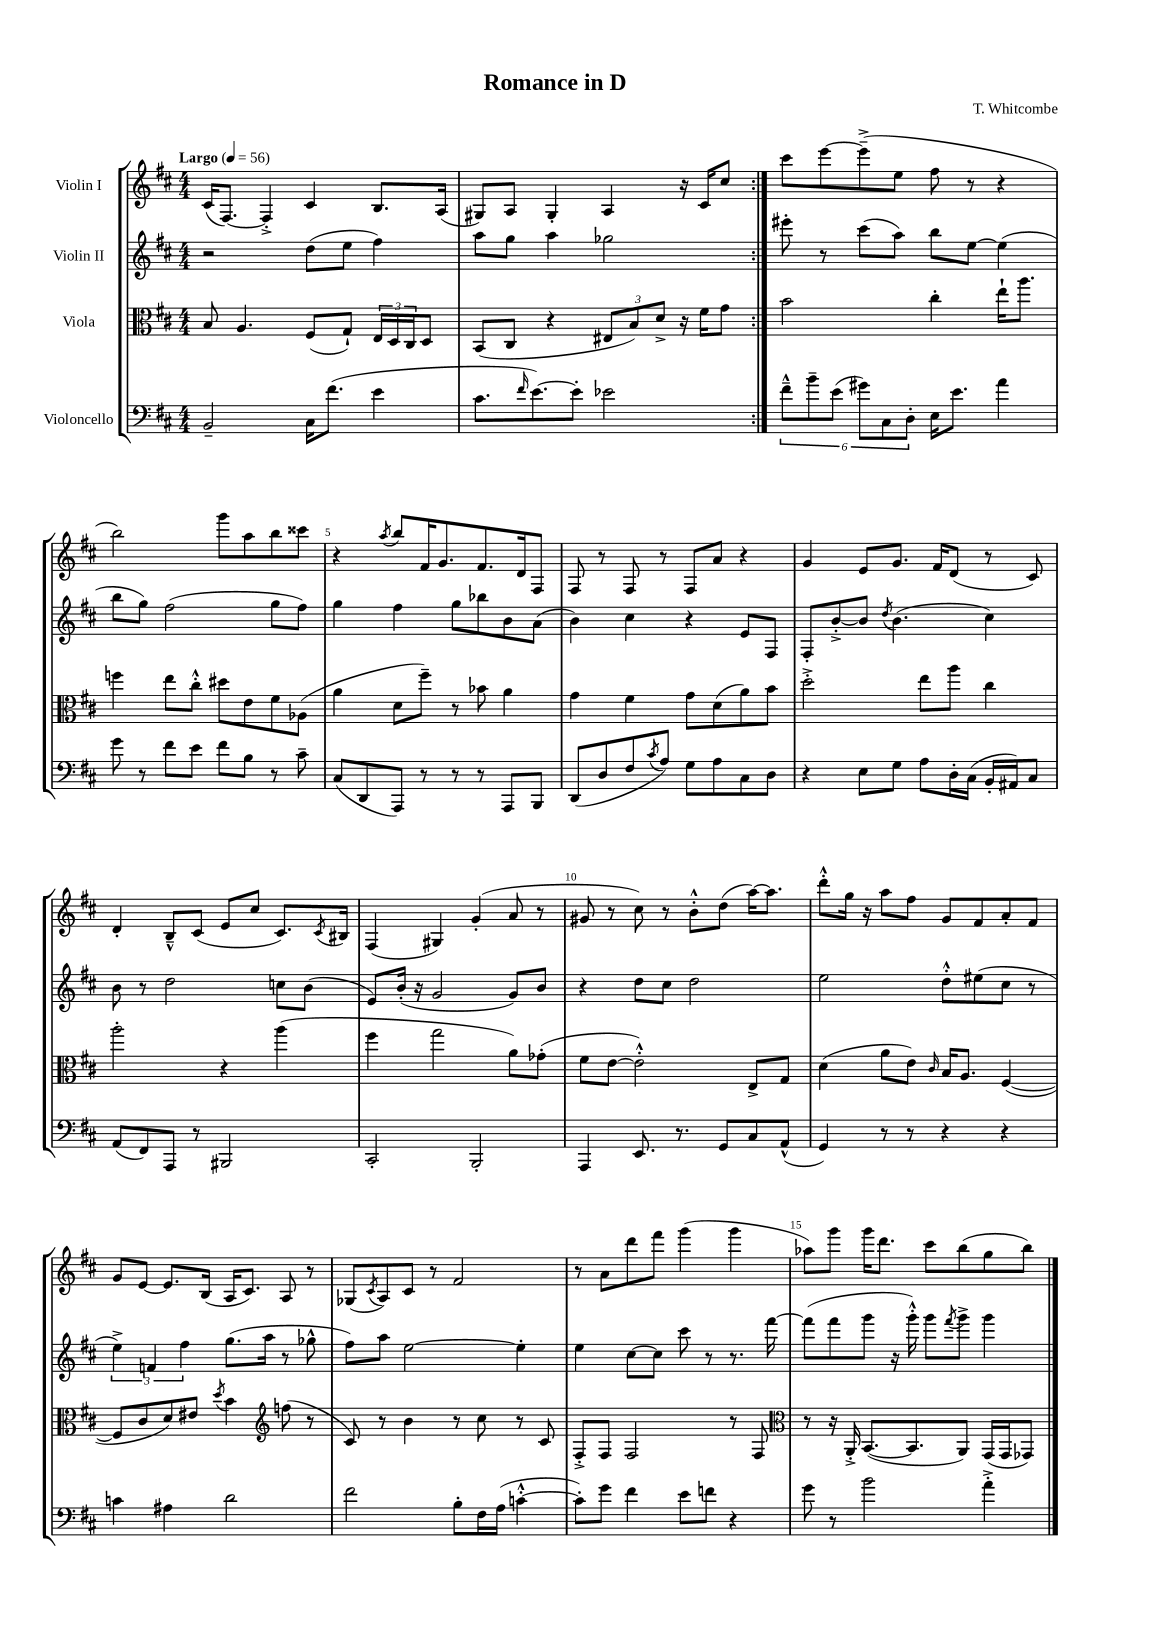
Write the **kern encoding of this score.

**kern	**kern	**kern	**kern
*staff4	*staff3	*staff2	*staff1
*clefF4	*clefC3	*clefG2	*clefG2
*k[f#c#]	*k[f#c#]	*k[f#c#]	*k[f#c#]
*M4/4	*M4/4	*M4/4	*M4/4
*MM56	*MM56	*MM56	*MM56
2BB~	8B	2r	(16c#
.	.	.	[8.F#)
.	4.A	.	.
.	.	.	4F#'^]
16C#	(8F#	(8dd	4c#
(8.f#	.	.	.
.	8G`)	8ee	.
4e	24E	4ff#)	8.B
.	24D	.	.
.	24C#	.	.
.	8D	.	.
.	.	.	(16A
=	=	=	=
8.c#	(8BB	8aa	8G#)
.	8C#	8gg	8A
16qqf#	.	.	.
[8.e)	.	.	.
.	4r	4aa	4G#'
8e']	.	.	.
2e-	12E#	2gg-	4A
.	12B)	.	.
.	12d^	.	.
.	16r	.	16r
.	16f#	.	16c#
.	8g	.	8cc#
=:|!	=:|!	=:|!	=:|!
12f#~^^	2b	8eee#'	8ccc#
12b~	.	.	.
.	.	8r	[8eee
(12e	.	.	.
12g#)	.	(8ccc#	(8eee~^]
12C#	.	.	.
.	.	8aa)	8ee
12D'	.	.	.
16E	4cc#'	8bb	8ff#
8.e	.	.	.
.	.	[8ee	8r
4a	16ee`	(4ee]	4r
.	8.aa	.	.
=	=	=	=
8g	4ff	8bb	2bb)
8r	.	8gg)	.
8f#	8ee	(2ff#	.
8e	8cc#'^^	.	.
8f#	8dd#	.	8ggg
8B	8e	.	8aa
8r	8f#	8gg	8bb
8c#~	(8A-	8ff#)	8ccc##
=	=	=	=
(8C#	4a	4gg	4r
8DD	.	.	.
.	.	.	8qaa
8AAA)	8d	4ff#	8bb
8r	8ff#~)	.	16f#
.	.	.	8.g
8r	8r	8gg	.
8r	8b-	8bb-	8.f#
8AAA	4a	8b	.
.	.	.	16d
8BBB	.	(8a	8F#
=	=	=	=
(8DD	4g	4b)	8F#
8D	.	.	8r
8F#	4f#	4cc#	8F#
8qc#	.	.	.
8A)	.	.	8r
8G	8g	4r	8F#
8A	(8d	.	8a
8C#	8a)	8e	4r
8D	8b	8F#	.
=	=	=	=
4r	2dd'^	8F#'	4g
.	.	[8b'^	.
8E	.	8b]	8e
.	.	8qdd	.
8G	.	(4.b	8.g
8A	8ee	.	.
.	.	.	16f#
16D'	8aa	.	(8d
(16C#	.	.	.
16BB'	4cc#	4cc#)	8r
16AA#)	.	.	.
8C#	.	.	8c#)
=	=	=	=
(8AA	2aa'	8b	4d'
8FF#)	.	8r	.
8AAA	.	2dd	8B~^^
8r	.	.	(8c#
2BBB#	4r	.	8e
.	.	.	8cc#
.	(4aa	8cc	8.c#)
.	.	(8b	.
.	.	.	8qc#
.	.	.	16B#
=	=	=	=
2CC#'	4ff#	8e)	(4F#
.	.	(16b'	.
.	.	16r	.
.	2gg	2g	4G#)
2BBB'	.	.	(4g'
.	8a)	8g)	8a
.	(8g-'	8b	8r
=	=	=	=
4AAA	8f#	4r	8g#
.	[8e	.	8r
8.EE	2e'^^])	8dd	8cc#)
.	.	8cc#	8r
8.r	.	.	.
.	.	2dd	8b'^^
8GG	.	.	(8dd
8C#	8E^	.	[16aa)
.	.	.	8.aa]
(8AA^^	8G	.	.
=	=	=	=
4GG)	(4d	2ee	8ddd'^^
.	.	.	16gg
.	.	.	16r
8r	8a	.	8aa
8r	8e)	.	8ff#
.	16qqc#	.	.
4r	16B	8dd'^^	8g
.	8.A	.	.
.	.	(8ee#	8f#
4r	([4F#	8cc#	8a'
.	.	8r	8f#
=	=	=	=
4c	8F#]	6ee^)	8g
.	8c#	.	[8e
.	.	6f	.
4A#	8d)	.	8.e]
.	.	6ff#	.
.	8e#	.	.
.	.	.	(16B
.	8qdd	.	.
2d	4b	(8.gg	16A
.	.	.	8.c#)
.	.	16aa	.
*	*clefG2	*	*
.	(8ff	8r	8A
.	8r	8gg-^^	8r
=	=	=	=
2f#	8c#)	8ff#)	(8G-
.	.	.	8qc#
.	8r	8aa	8A)
.	4b	[2ee	8c#
.	.	.	8r
8B'	8r	.	2f#
16F#	8cc#	.	.
(16A	.	.	.
[4c'^^	8r	4ee']	.
.	8c#	.	.
=	=	=	=
8c'])	8F#'^	4ee	8r
8g	8F#	.	8a
4f#	2F#	[8cc#	8ddd
.	.	8cc#]	8fff#
8e	.	8ccc#	(4ggg
8f	.	8r	.
4r	8r	8.r	4ggg
.	8F#	.	.
.	.	[16fff#	.
=	=	=	=
*	*clefC3	*	*
8g	8r	(8fff#]	8aa-)
8r	16r	8fff#	8ggg
.	16AA'^	.	.
2b	([8.BB	8ggg	16ggg
.	.	.	8.ddd
.	.	16r	.
.	8.BB]	16ggg'^^)	.
.	.	8ggg	8ccc#
.	.	8qfff#	.
.	8AA)	8ggg^	(8bb
4a'^	(16GG	4ggg	8gg
.	16GG	.	.
.	8GG-)	.	8bb)
==	==	==	==
*-	*-	*-	*-
